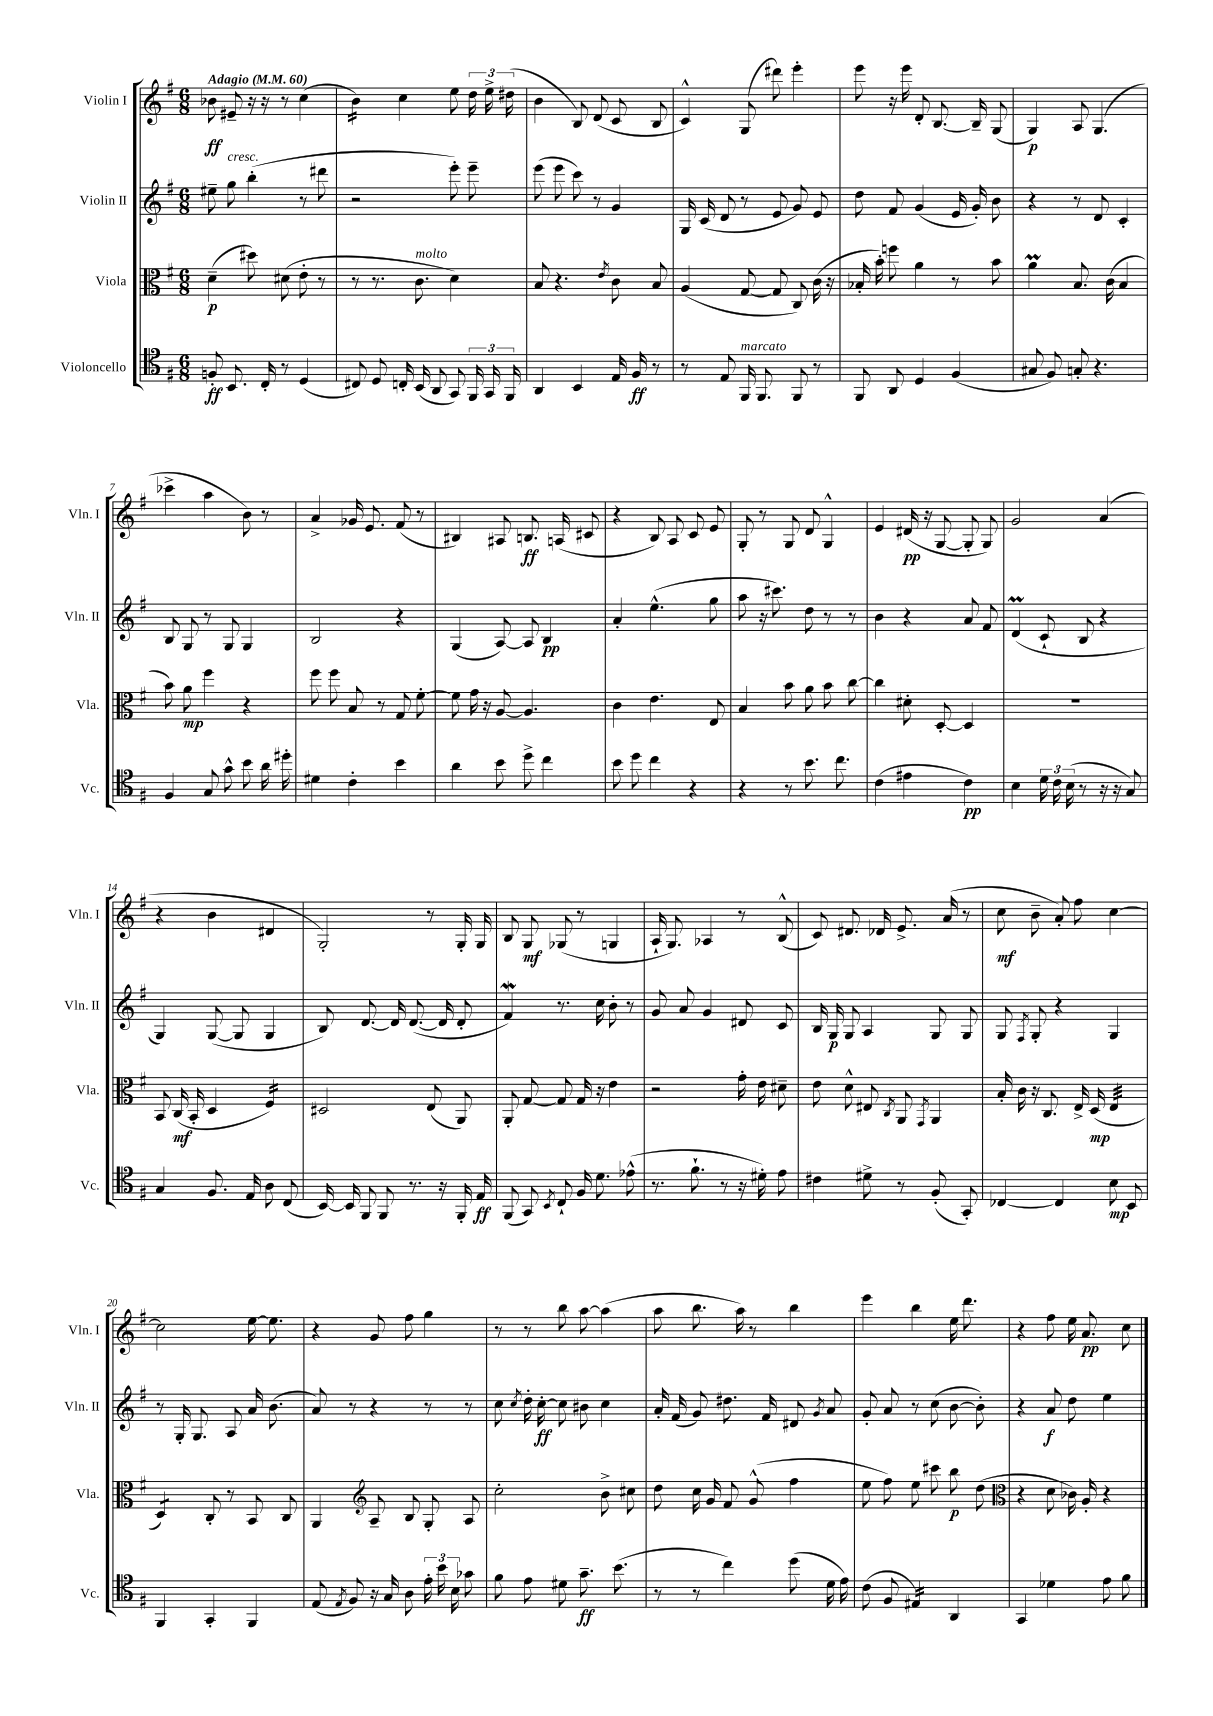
<<
\new StaffGroup <<
\new Staff = "s0" \with { instrumentName = "Violin I" shortInstrumentName = "Vln. I" } {
    \clef treble \key g \major \numericTimeSignature \time 6/8 \tempo "Adagio" 4 = 60
    \autoBeamOff bes'8\ff eis'8-- r16 r16 r8 c''4( |
    b'4:16) c''4 e''8 \tuplet 3/2 { d''16 e''16-> dis''16( } |
    b'4 b8) d'8( c'8 b8 |
    c'4-^) g8( dis'''8) e'''4-. |
    e'''8 r16 e'''16 d'8-. b8.~ b16-- g8( |
    g4\p) a8 g4.( |
    ces'''4-> a''4 b'8) r8 |
    a'4-> ges'16 e'8. fis'8( r8 |
    bis4) ais8 b8.\ff a16( cis'8 |
    r4 b8) a8 c'8 e'8 |
    g8-. r8 g8 d'8 g4-^ |
    e'4 dis'16\pp( r16 g8~ g8-. g8) |
    g'2 a'4( |
    r4 b'4 dis'4 |
    g2-.) r8 g16-. g16 |
    b8 g8\mf ges8( r8 g4 |
    a16-! g8.) aes4 r8 b8-^( |
    c'8) dis'8. des'16 e'8.-> a'16( r8 |
    c''8\mf b'8-- a'8-.) fis''8 c''4~ |
    c''2 e''16~ e''8. |
    r4 g'8 fis''8 g''4 |
    r8 r8 b''8 a''8~ a''4( |
    a''8 b''8. a''16) r8 b''4 |
    e'''4 b''4 e''16 d'''8. |
    r4 fis''8 e''16 a'8.\pp c''8 \bar "|." |
}
\new Staff = "s1" \with { instrumentName = "Violin II" shortInstrumentName = "Vln. II" } {
    \clef treble \key g \major \numericTimeSignature \time 6/8
    \autoBeamOff eis''8-- g''8^\markup { \italic "cresc." } b''4-.( r8 dis'''8 |
    r2 e'''8-.) e'''8-- |
    e'''8( e'''8 c'''8) r8 g'4 |
    g16 c'16( d'8 r8 e'8 g'8) e'8 |
    d''8 fis'8 g'4( e'16 g'16-.) b'8 |
    r4 r8 d'8 c'4-. |
    b8 g8 r8 g8 g4 |
    b2 r4 |
    g4( a8~) a8 b4\pp |
    a'4-. e''4.-^( g''8 |
    a''8 r16 cis'''8.) d''8 r8 r8 |
    b'4 r4 a'8 fis'8 |
    d'4\prall( c'8-! b8 r4 |
    g4) g8~( g8 g4 |
    b8) d'8.~ d'16 d'8.~( d'16 d'8-. |
    fis'4\mordent) r8. c''16 b'8-. r8 |
    g'8 a'8 g'4 dis'8 c'8 |
    b16 g16\p g8 a4 g8 g8 |
    g8 \acciaccatura { fis8 } g8-. r4 g4 |
    r8 g16-. g8. a8 a'16 b'8.( |
    a'8) r8 r4 r8 r8 |
    c''8 \acciaccatura { c''8 } d''16-. c''16~-.\ff c''8 bis'8 c''4 |
    a'16-. fis'16( g'8) dis''8. fis'16 dis'8 \acciaccatura { g'8 } a'8 |
    g'8-. a'8 r8 c''8( b'8~ b'8-.) |
    r4 a'8\f d''8 e''4 \bar "|." |
}
\new Staff = "s2" \with { instrumentName = "Viola" shortInstrumentName = "Vla." } {
    \clef alto \key g \major \numericTimeSignature \time 6/8
    \autoBeamOff d'4--\p( dis''8) dis'8( e'8-. r8 |
    r8 r8. c'8.^\markup { \italic "molto" } d'4) |
    b8 r4. \acciaccatura { e'8 } c'8 b8 |
    a4( g8~ g8 c8) c'16( r16 |
    bes16-. b'16-.) f''8 a'4 r8 b'8 |
    a'4\prall b8. c'16( b4 |
    b'8) a'8\mp fis''4 r4 |
    fis''8 fis''8 b8 r8 g8 fis'8~-. |
    fis'8 g'16 r16 a8~ a4. |
    c'4 e'4. e8 |
    b4 b'8 a'8 b'8 c''8~ |
    c''4 dis'8-. d8~-. d4 |
    R2. |
    b,8 c16\mf( b,16-. d4 fis4:16) |
    dis2 e8( a,8) |
    a,8-. g8~ g8 g16 r16 e'4 |
    r2 g'16-. e'16 dis'8-- |
    e'8 d'8-^ eis8 \acciaccatura { c8 } a,8 \acciaccatura { g,8 } a,4 |
    b16-. c'16 r16 c8. e16-> d16\mp( e4:32 |
    d4:8) c8-. r8 b,8 c8 |
    a,4 \clef treble a8-- b8 g8-. a8 |
    c''2-. b'8-> cis''8 |
    d''8 c''16 g'16 fis'8 g'8-^( fis''4 |
    e''8 fis''8) e''8 cis'''8 b''8\p d''8( |
    \clef alto r4 d'8 ces'16) a16-. r4 \bar "|." |
}
\new Staff = "s3" \with { instrumentName = "Violoncello" shortInstrumentName = "Vc." } {
    \clef tenor \key g \major \numericTimeSignature \time 6/8
    \autoBeamOff f8-.\ff b,8. c16-. r8 d4( |
    cis8) d8 c16-. b,16( a,8 g,8) \tuplet 3/2 { fis,16 g,16 fis,16 } |
    a,4 b,4 e16 fis16\ff r8 |
    r8 e8 fis,16^\markup { \italic "marcato" } fis,8. fis,8 r8 |
    fis,8 a,8 d4 fis4( |
    gis8 fis8) g8-. r4. |
    fis4 g8 g'8-^ b'8 a'16 dis''16-. |
    dis'4 c'4-. b'4 |
    a'4 b'8 d''8-> c''4 |
    b'8 d''8 c''4 r4 |
    r4 r8 b'8. c''8. |
    c'4( eis'4 c'4\pp) |
    b4 \tuplet 3/2 { d'16 c'16 b16( } r8 r16 r16 g8) |
    g4 fis8. e16 a8 c8( |
    b,16~) b,16 fis,8 fis,8 r8. r16 fis,16-. e16\ff |
    fis,8( g,8) \acciaccatura { b,8 } c8-! fis16 d'8. ees'8-^( |
    r8. fis'8.-! r8 r16 dis'16-.) e'8 |
    cis'4 dis'8-> r8 fis8-.( g,8-.) |
    ces4~ ces4 b8\mp b,8 |
    fis,4 g,4-. fis,4 |
    e8( \acciaccatura { e8 } fis8) r16 g16 a8 \tuplet 3/2 { e'16-. b'16 b16 } ges'8 |
    fis'8 e'8 dis'8 g'8.--\ff b'8.( |
    r8 r8 c''4) d''8( d'16 e'16) |
    c'8( fis8 eis4:16) a,4 |
    g,4 des'4 e'8 fis'8 \bar "|." |
}
>>
>>
